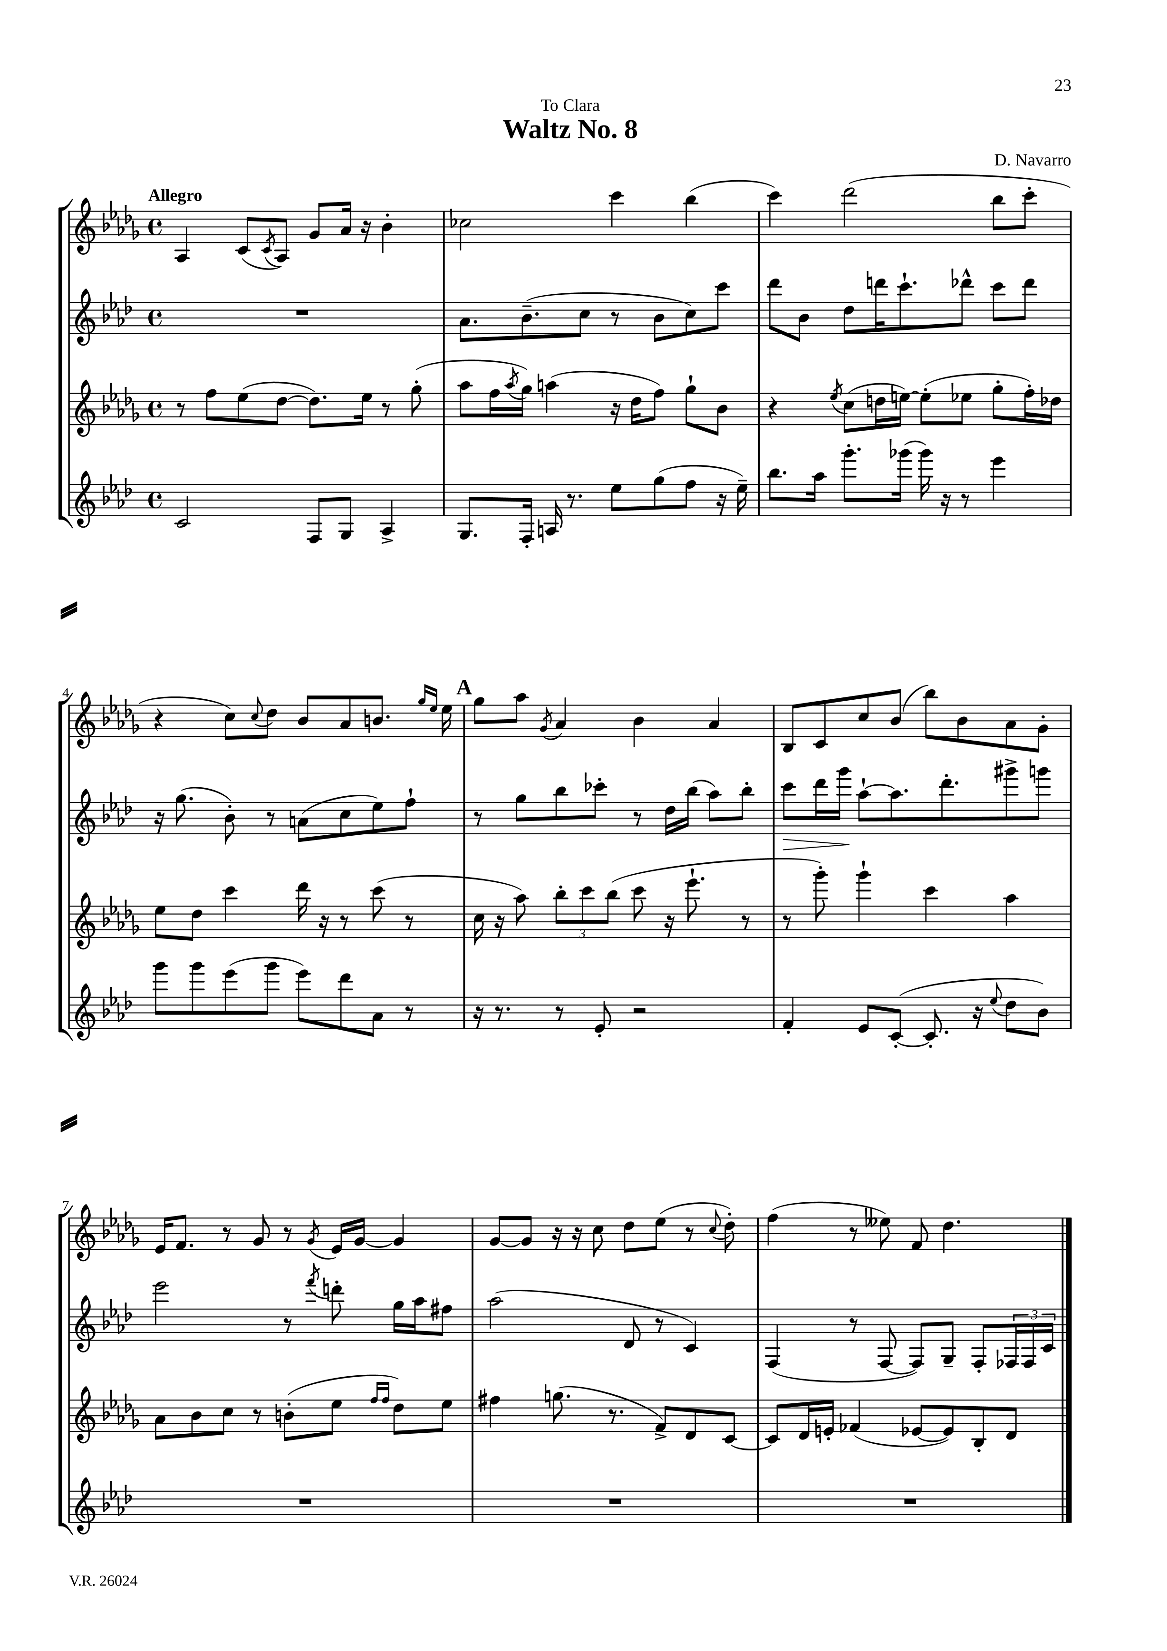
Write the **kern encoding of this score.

**kern	**kern	**kern	**dynam	**kern
*part4	*part3	*part2	*part2	*part1
*staff4	*staff3	*staff2	*staff2	*staff1
*clefG2	*clefG2	*clefG2	*	*clefG2
*k[b-e-a-d-]	*k[b-e-a-d-g-]	*k[b-e-a-d-]	*	*k[b-e-a-d-g-]
*M4/4	*M4/4	*M4/4	*	*M4/4
*met(c)	*met(c)	*met(c)	*	*met(c)
=1	=1	=1	=1	=1
!	!	!	!	!LO:TX:a:B:t=Allegro
2c/	8r	1r	.	4A-/
.	8ff\L	.	.	.
.	(8ee-\	.	.	(8c/L
.	.	.	.	8qc/
.	[8dd-\J	.	.	8A-/J)
8F/L	8.dd-\L])	.	.	8g-/L
8G/J	.	.	.	16a-/Jk
.	16ee-\Jk	.	.	16r
4A-^/	8r	.	.	4b-'\
.	(8gg-'\	.	.	.
=2	=2	=2	=2	=2
8.G/L	8aa-\L	8.a-\L	.	2cc-X\
.	16ff\L	.	.	.
.	8qaa-/	.	.	.
16F'/Jk	16gg-\JJ)	(8.b-~\	.	.
16An/	(4aan\	.	.	.
8.r	.	.	.	.
.	.	8cc\J	.	.
8ee-\L	16r	8r	.	4ccc\
.	16dd-\KL	.	.	.
(8gg\	8ff\J)	8b-\L	.	.
8ff\J	8gg-`\L	8cc\)	.	(4bb-\
16r	8b-\J	8ccc\J	.	.
16ee-~\)	.	.	.	.
=3	=3	=3	=3	=3
8.bb-\L	4r	8ddd-\L	.	4ccc\)
.	.	8b-\J	.	.
16aa-\Jk	.	.	.	.
.	8qee-/	.	.	.
8.ggg'\L	(8cc\L	8dd-\L	.	(2ddd-\
.	16ddn\L	16dddn\K	.	.
(16ggg-X\Jk	[16een\JJ)	8.ccc`\	.	.
16ggg-\)	(8ee'\L]	.	.	.
16r	.	.	.	.
8r	8ee-X\J	8ddd-X^^\J	.	.
4eee-\	8gg-'\L	8ccc\L	.	8bb-\L
.	16ff'\L)	8ddd-\J	.	8ccc'\J
.	16dd-X\JJ	.	.	.
!!LO:LB:g=z
=4	=4	=4	=4	=4
8ggg\L	8ee-\L	16r	.	4r
.	.	(8.gg\	.	.
8ggg\	8dd-\J	.	.	.
(8eee-\	4ccc\	8b-'\)	.	8cc\L)
.	.	.	.	8qqcc/
8ggg\J	.	8r	.	8dd-\J
8eee-\L)	16ddd-\	(8an\L	.	8b-/L
.	16r	.	.	.
8ddd-\	8r	8cc\	.	8a-/
8a-\J	(8ccc\	8ee-\)	.	8.bn/J
8r	8r	8ff`\J	.	.
.	.	.	.	16qqgg-/LL
.	.	.	.	16qqee-/JJ
.	.	.	.	16ee-\
!!LO:REH:place=s1:t=A
=5	=5	=5	=5	=5
16r	16cc\	8r	.	8gg-\L
8.r	16r	.	.	.
.	8aa-\)	8gg\L	.	8aa-\J
.	.	.	.	8qg-/
8r	12bb-'\L	8bb-\	.	4a-/
.	12ccc\	.	.	.
8e-'/	.	8ccc-X'\J	.	.
.	(12bb-\J	.	.	.
2r	8ccc\	8r	.	4b-\
.	16r	16dd-\LL	.	.
.	8.eee-`\	(16bb-\JJ	.	.
.	.	8aa-\L)	.	4a-/
.	8r	8bb-'\J	.	.
=6	=6	=6	=6	=6
!	!	!	!LO:HP:b	!
4f'/	8r	8ccc\L	>	8B-/L
.	8ggg-'\)	16ddd-\L	.	8c/
.	.	16ggg\JJ	.	.
8e-/L	4ggg-`\	[8aa-`\L	]	8cc/
([8c'/J	.	8.aa-\]	.	(8b-/J
8.c'/]	4ccc\	.	.	8bb-\L)
.	.	8.ddd-'\	.	.
.	.	.	.	8b-\
16r	.	.	.	.
8qqee-/	.	.	.	.
8dd-\L	4aa-\	8ggg#X^\	.	8a-\
8b-\J)	.	8gggn\J	.	8g-'\J
!!LO:LB:g=z
=7	=7	=7	=7	=7
1r	8a-\L	2eee-\	.	16e-/KL
.	.	.	.	8.f/J
.	8b-\	.	.	.
.	8cc\J	.	.	8r
.	8r	.	.	8g-/
.	(8bn'\L	8r	.	8r
.	.	8qfff/	.	8qg-/
.	8ee-\J	8dddn'\	.	16e-/LL
.	.	.	.	[16g-/JJ
.	16qqff/LL	.	.	.
.	16qqff/JJ	.	.	.
.	8dd-\L)	16gg\LL	.	4g-/]
.	.	16aa-\J	.	.
.	8ee-\J	8ff#X\J	.	.
=8	=8	=8	=8	=8
1r	4ff#X\	(2aa-\	.	[8g-/L
.	.	.	.	8g-/J]
.	(8.ggn\	.	.	16r
.	.	.	.	16r
.	.	.	.	8cc\
.	8.r	.	.	.
.	.	8d-/	.	8dd-\L
.	8f^/L)	8r	.	(8ee-\J
.	8d-/	4c/)	.	8r
.	.	.	.	8qqcc/
.	[8c/J	.	.	8dd-'\)
=9	=9	=9	=9	=9
1r	8c/L]	(4F/	.	(4ff\
.	16d-/L	.	.	.
.	16en'/JJ	.	.	.
.	(4f-X/	8r	.	8r
.	.	[8F/	.	8ee--X\)
.	[8e-X/L	8F/L])	.	8f/
.	8e-/])	8G~/J	.	4.dd-\
.	8B-'/	8F'/L	.	.
.	8d-/J	24F-X/L	.	.
.	.	24F-/	.	.
.	.	24c/JJ	.	.
==	==	==	==	==
*-	*-	*-	*-	*-
